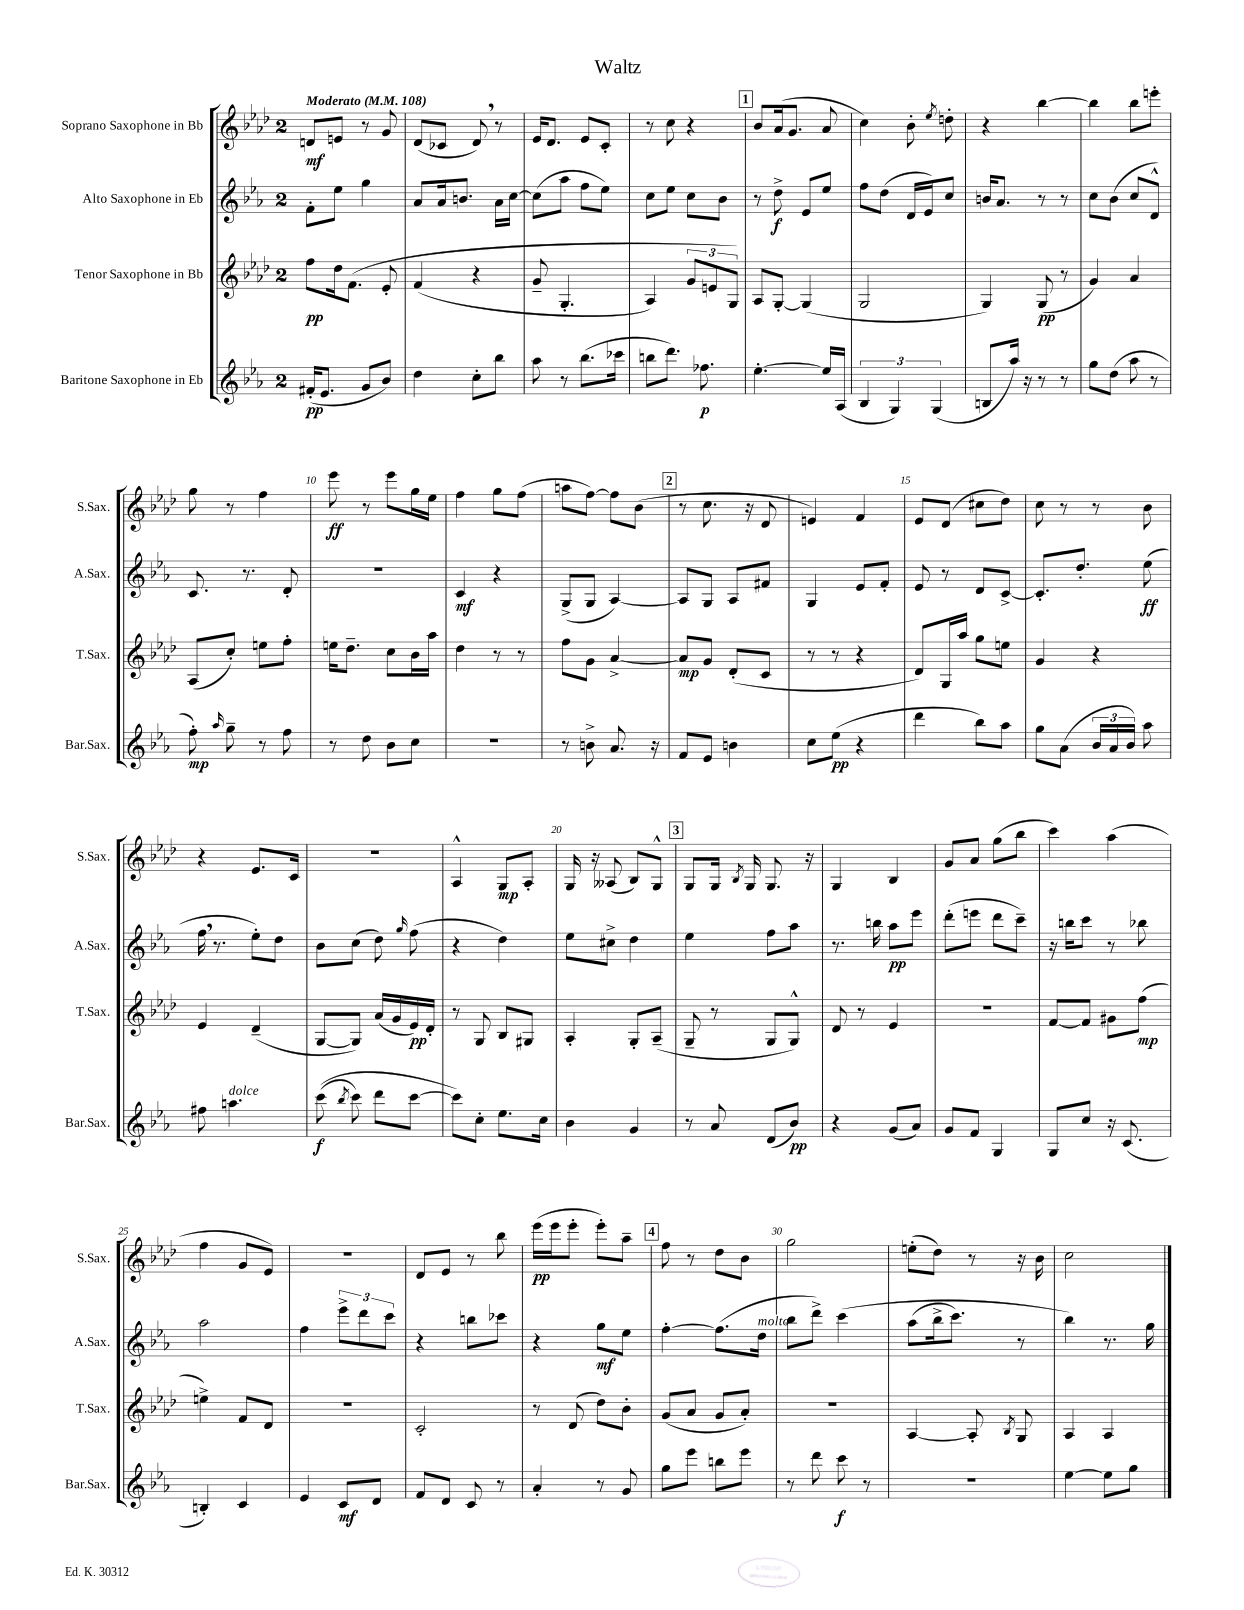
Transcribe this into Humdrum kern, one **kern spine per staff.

**kern	**kern	**kern	**kern
*staff4	*staff3	*staff2	*staff1
*clefG2	*clefG2	*clefG2	*clefG2
*k[b-e-a-]	*k[b-e-a-d-]	*k[b-e-a-]	*k[b-e-a-d-]
*M2/4	*M2/4	*M2/4	*M2/4
*MM108	*MM108	*MM108	*MM108
(16f#'	8ff	8f'	8d
8.e-	.	.	.
.	16dd-	8ee-	8e
.	&(8.f	.	.
8g	.	4gg	8r
8b-)	8e-'	.	8g
=	=	=	=
4dd	(4f	8a-	(8d-
.	.	16a-	8c-
.	.	8.b	.
8cc'	4r	.	8d-)
8bb-	.	16a-	8r
.	.	[16cc	.
=	=	=	=
8aa-	8g~	(8cc]	16e-
.	.	.	8.d-
8r	4.G'	8aa-	.
(8.bb-	.	8ff	8e-
.	.	8ee-)	8c'
16ccc-	.	.	.
=	=	=	=
8bb	4A-)	8cc	8r
8.ddd)	.	8ee-	8cc
.	12g	8cc	4r
8.ff-	.	.	.
.	12e	.	.
.	.	8b-	.
.	12G&)	.	.
=	=	=	=
[4.ee-'	8A-	8r	8b-
.	[8G'	8dd^	(16a-
.	.	.	8.g
.	(4G]	8e-	.
16ee-]	.	8ee-	8a-
(16A-	.	.	.
=	=	=	=
6B-	2G	8ff	4cc)
.	.	(8dd	.
6G)	.	.	.
.	.	16d	8b-'
.	.	16e-)	.
(6G	.	.	.
.	.	.	8qee-
.	.	8cc	8dd'
=	=	=	=
8B	4G)	16b	4r
.	.	8.a-	.
16aa-)	.	.	.
16r	.	.	.
8r	(8G	8r	[4bb-
8r	8r	8r	.
=	=	=	=
8gg	4g)	8cc	4bb-]
(8dd	.	(8b-	.
8aa-	4a-	8cc	8bb-
8r	.	8d^^)	8eee'
=	=	=	=
8ff')	(8A-	8.c	8gg
16qqaa-	.	.	.
8gg~	8cc')	.	8r
.	.	8.r	.
8r	8ee	.	4ff
8ff	8ff'	8d'	.
=	=	=	=
8r	16ee	2r	8eee-
.	8.dd-~	.	.
8dd	.	.	8r
8b-	8cc	.	8eee-
8cc	16b-	.	16gg
.	16aa-	.	16ee-
=	=	=	=
2r	4dd-	4c	4ff
.	8r	4r	8gg
.	8r	.	(8ff
=	=	=	=
8r	8ff	(8G^	8aa
8b^	8g	8G	[8ff)
8.a-	[4a-^	[4A-)	8ff]
.	.	.	(8b-
16r	.	.	.
=	=	=	=
8f	8a-]	8A-]	8r
8e-	8g	8G	8.cc
4b	(8d-'	8A-	.
.	.	.	16r
.	8c	8f#	8d-
=	=	=	=
8cc	8r	4G	4e)
(8ee-	8r	.	.
4r	4r	8e-	4f
.	.	8f'	.
=	=	=	=
4ddd	8d-)	8e-	8e-
.	16G	8r	(8d-
.	16aa-	.	.
8bb-)	8gg	8d	8cc#
8aa-	8ee	[8c^	8dd-)
=	=	=	=
8gg	4g	8.c']	8cc
(8a-	.	.	8r
.	.	8.dd'	.
24b-	4r	.	8r
24a-	.	.	.
24b-)	.	.	.
8aa-	.	(8ee-	8b-
=	=	=	=
8ff#	4e-	16ff	4r
.	.	8.r	.
4.aa	.	.	.
.	(4d-~	8ee-')	8.e-
.	.	8dd	.
.	.	.	16c
=	=	=	=
&((8ccc	[8G	8b-	2r
8qbb-	.	.	.
8ccc)	8G])	(8cc	.
8ddd	(16a-	8dd)	.
.	16g	.	.
.	.	16qqgg	.
[8ccc	16e-)	(8ff	.
.	16d-'	.	.
=	=	=	=
8ccc]&)	8r	4r	4A-^^
8cc'	8G	.	.
8.ee-	8B-	4dd)	8G
.	8G#	.	8A-'
16cc	.	.	.
=	=	=	=
4b-	4A-'	8ee-	16G
.	.	.	16r
.	.	8cc#^	(8A--
4g	8G'	4dd	8B-)
.	(8A-~	.	8G^^
=	=	=	=
8r	8G~	4ee-	8G
8a-	8r	.	16G
.	.	.	8qB-
.	.	.	16G
(8d	8G	8ff	8.G
8b-)	8G^^)	8aa-	.
.	.	.	16r
=	=	=	=
4r	8d-	8.r	4G
.	8r	.	.
.	.	16bb	.
(8g	4e-	8aa-	4B-
8a-)	.	8eee-	.
=	=	=	=
8g	2r	(8ddd'	8g
8f	.	8eee	8a-
4G	.	8ddd	(8gg
.	.	8ccc~)	8bb-
=	=	=	=
8G	[8f	16r	4ccc)
.	.	16bb	.
8cc	8f]	8ccc	.
16r	8g#	8r	(4aa-
(8.c	.	.	.
.	(8ff	8bb-	.
=	=	=	=
4B')	4ee^)	2aa-	4ff
4c	8f	.	8g
.	8d-	.	8e-)
=	=	=	=
4e-	2r	4ff	2r
8c	.	12eee-^	.
.	.	12ddd	.
8d	.	.	.
.	.	12ccc	.
=	=	=	=
8f	2c'	4r	8d-
8d	.	.	8e-
8c	.	8bb	8r
8r	.	8ccc-	8bb-
=	=	=	=
4a-'	8r	4r	(16eee-
.	.	.	16eee-
.	(8d-	.	8eee-'
8r	8dd-)	8gg	8eee-')
8g	8b-'	8ee-	8aa-~
=	=	=	=
8gg	(8g	[4ff'	8ff
8eee-	8a-	.	8r
8bb	8g	(8.ff]	8dd-
8eee-	8a-')	.	8b-
.	.	16dd	.
=	=	=	=
8r	2r	8bb-	2gg
8ddd	.	8ddd^)	.
8ccc	.	&(4ccc	.
8r	.	.	.
=	=	=	=
2r	[4A-	(8aa-	(8ee'
.	.	16bb-^	8dd-)
.	.	8.ccc)	.
.	8A-']	.	8r
.	8qB-	.	.
.	8G	8r	16r
.	.	.	16b-
=	=	=	=
[4ee-	4A-	4bb-&)	2cc
8ee-]	4A-	8.r	.
8gg	.	.	.
.	.	16gg	.
==	==	==	==
*-	*-	*-	*-
